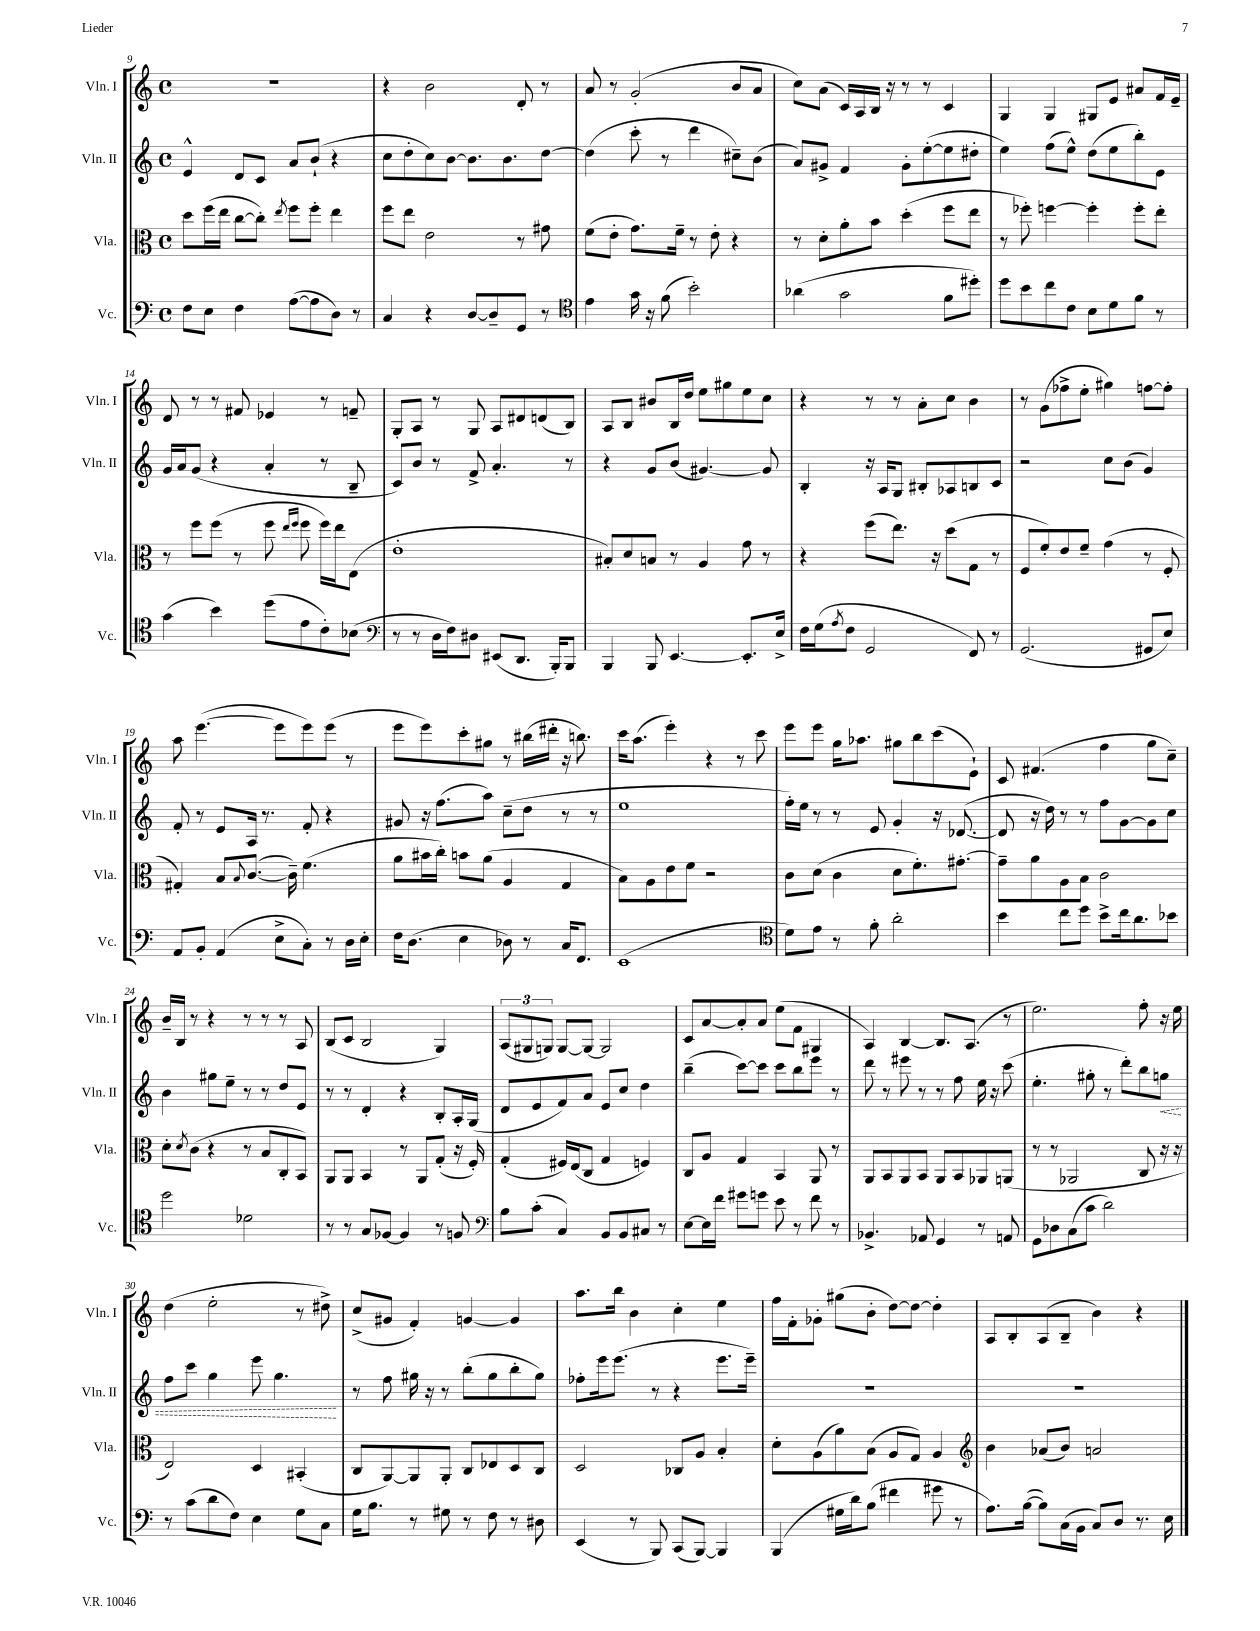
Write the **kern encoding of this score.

**kern	**kern	**kern	**dynam	**kern
*part4	*part3	*part2	*part2	*part1
*staff4	*staff3	*staff2	*staff2	*staff1
*I"Vc.	*I"Vla.	*I"Vln. II	*	*I"Vln. I
*I'Vc.	*I'Vla.	*I'Vln. II	*	*I'Vln. I
*clefF4	*clefC3	*clefG2	*	*clefG2
*k[]	*k[]	*k[]	*	*k[]
*M4/4	*M4/4	*M4/4	*	*M4/4
*met(c)	*met(c)	*met(c)	*	*met(c)
=9	=9	=9	=9	=9
8F\L	8dd\L	4e^^/	.	1r
8E\J	(16ff\L	.	.	.
.	16ee\JJ	.	.	.
4F\	[8cc\L	8d/L	.	.
.	8cc'\J])	8c/J	.	.
.	8qee/	.	.	.
([8A\L	8ff\L	8a/L	.	.
8A\]	8ff'\J	(8b`/J	.	.
8D\J)	4ee\	4r	.	.
8r	.	.	.	.
=10	=10	=10	=10	=10
4C/	8ff\L	8cc\L	.	4r
.	8ee\J	8dd'\	.	.
4r	2e\	8cc\)	.	2b\
.	.	[8b\J	.	.
[8D/L	.	8.b\L]	.	.
8D~/]	.	.	.	.
.	.	8.b\	.	.
8GG/J	8r	.	.	8d'/
8r	8g#X\	[8dd\J	.	8r
=11	=11	=11	=11	=11
*clefC4	*	*	*	*
4e\	(8f\L	(4dd\]	.	8a/
.	8e'\J	.	.	8r
16g\	8.g\L)	8ccc'\	.	(2g'/
16r	.	.	.	.
(8f\	.	8r	.	.
.	16f~\Jk	.	.	.
2b'\)	8r	4ddd\	.	.
.	8e'\	.	.	.
.	4r	8cc#X~\L)	.	8b/L
.	.	(8b\J	.	8a/J
=12	=12	=12	=12	=12
(4a-X\	8r	8a/L)	.	8cc\L)
.	8d'\L	8g#X^/J	.	(8a\J
2g\	8a'\	4f/	.	16c/LL)
.	.	.	.	16A/
.	8b\J	.	.	16B/JJ
.	.	.	.	16r
.	(4dd'\	8g#'\L	.	8r
.	.	([8ee'\	.	8r
8f\L	8ff\L	8ee\]	.	4c/
8dd#X'\J)	8ee\J	8dd#X'\J	.	.
=13	=13	=13	=13	=13
8dd\L	8r	4ee\)	.	4G/
8b\	8ff-X'\)	.	.	.
8cc\	[4ffn\	(8ff\L	.	4G/
8c\J	.	8ee^^\J)	.	.
8B\L	4ff'\]	(8dd\L	.	8G#X/L
8d\	.	8ee\	.	8e/J
8f\J	8ff'\L	8bb'\)	.	8a#X/L
8r	8ee'\J	8e\J	.	16f/L
.	.	.	.	16e~/JJ
!!LO:LB:g=z
=14	=14	=14	=14	=14
(4g\	8r	16g/LL	.	8d/
.	.	16a/J	.	.
.	8ff\L	(8g/J	.	8r
4b\)	(8ff\J	4r	.	8r
.	8r	.	.	8f#X/
(8dd\L	8ff\	4a'/	.	4e-X/
.	16qqee/LL	.	.	.
.	16qqff/JJ	.	.	.
8e\	8ff\	.	.	.
8c'\)	16ff\LL)	8r	.	8r
.	16ee\J	.	.	.
(8B-X\J	(8E\J	8B~/	.	8fn~/
=15	=15	=15	=15	=15
*clefF4	*	*	*	*
8r	1e'	8c/L)	.	8G'/L
8r	.	8b/J	.	8A/J
16D\LL	.	8r	.	8r
16F\J)	.	.	.	.
8D#X\J	.	8f^/	.	8G/
(8EE#X/L	.	4.a'/	.	8A/L
8.DD/J	.	.	.	8d#X/
.	.	.	.	(8dn/
16BBB'/KL)	.	.	.	.
8BBB/J	.	8r	.	8B/J)
=16	=16	=16	=16	=16
4BBB/	8B#X'/L)	4r	.	8A/L
.	8d/	.	.	8B/J
8BBB/	8Bn/J	8g/L	.	8b#X/L
[4.EE/	8r	(8b/J	.	16B/L
.	.	.	.	16dd/JJ
.	4A/	[4.g#X/)	.	8ee\L
.	.	.	.	8gg#X\
8.EE'/L]	8g\	.	.	8ee\
.	8r	8g#/]	.	8cc\J
16E^/Jk	.	.	.	.
=17	=17	=17	=17	=17
16F\LL	4r	4B'/	.	4r
(16G\J	.	.	.	.
8qA/	.	.	.	.
8F\J	.	.	.	.
2GG/	(8ff\L	16r	.	8r
.	.	16A/KL	.	.
.	8.ee\J)	8G/J	.	8r
.	.	8B#X'/L	.	8a'\L
.	16r	.	.	.
.	(8dd\L	8A-X/	.	8cc\J
8FF/)	8G\J	8Bn/	.	4b\
8r	8r	8c/J	.	.
=18	=18	=18	=18	=18
(2.GG/	8F/L	2r	.	8r
.	8f'/)	.	.	(8g\L
.	8e/	.	.	8ff-X^\
.	8f~/J	.	.	8ee'\J
.	(4g\	8cc\L	.	4gg#X\)
.	.	(8b\J	.	.
8GG#X/L	8r	4g/)	.	[8ffn\L
8E/J)	8F'/	.	.	8ff'\J]
!!LO:LB:g=z
=19	=19	=19	=19	=19
8AA/L	4G#X'/)	8f'/	.	8aa\
8BB'/J	.	8r	.	([4.eee\
(4AA/	8B/L	8e/L	.	.
.	8qqB/	.	.	.
.	([8.c/J	16A/Jk	.	.
.	.	8.r	.	.
8E^\L	.	.	.	8eee\L]
.	16c~\])	.	.	.
8C'\J)	(4.f\	8f'/	.	8eee\)
8r	.	4r	.	(8eee\J
16D\LL	.	.	.	8r
16E'\JJ	.	.	.	.
=20	=20	=20	=20	=20
16F\KL	8a\L	8g#X/	.	8eee\L
(8.D\J	.	.	.	.
.	16b#X\L	16r	.	8eee\)
.	16cc'\JJ)	(8.ff\L	.	.
4E\	8bn\L	.	.	8ccc'\
.	(8a\J	8aa\J)	.	8gg#X\J
8D-X\)	4A/	(8cc~\L	.	8r
8r	.	8dd\J	.	(16bb#X\LL
.	.	.	.	16ddd#X'\JJ
16C/KL	4G/	8r	.	16r
8.FF/J	.	.	.	8.bbn\)
.	.	8r	.	.
=21	=21	=21	=21	=21
(1EE	8B\L)	1ee	.	16ccc\KL
.	.	.	.	(8.aa\J
.	8A\	.	.	.
.	8e\	.	.	4eee'\)
.	8f\J	.	.	.
.	2r	.	.	4r
.	.	.	.	8r
.	.	.	.	8ccc\
=22	=22	=22	=22	=22
*clefC4	*	*	*	*
8d\L)	8c\L	16ff'\LL)	.	8eee\L
.	.	16ee\JJ	.	.
8e\J	(8d\J	8r	.	8eee\J
8r	4c\	8r	.	16gg\KL
.	.	.	.	8.aa-X\J
8f'\	.	8e/	.	.
2a'\	8d\L	4g'/	.	8gg#X\L
.	8.f'\)	.	.	8bb\
.	.	16r	.	(8ccc\
.	[8.g#X'\J	([8.d-X/	.	.
.	.	.	.	8e`\J)
=23	=23	=23	=23	=23
4b\	8g#~\L]	8d-/]	.	8c/
.	8a\	16r	.	(4.f#X/
.	.	16dd\)	.	.
8cc\L	8A\	8r	.	.
8dd\J	8B\J	8r	.	.
8b^\L	2c\	8ff\L	.	4ff\
16cc\k	.	[8g\	.	.
8.a\	.	.	.	.
.	.	8g\]	.	8gg\L
8b-X\J	.	8cc\J	.	8cc~\J)
!!LO:LB:g=z
=24	=24	=24	=24	=24
2dd\	8d'\L	4b\	.	16b~/LL
.	.	.	.	16B/JJ
.	8qd/	.	.	.
.	(8c\J	.	.	8r
.	4r	8gg#X\L	.	4r
.	.	8ee~\J	.	.
2d-X\	8r	8r	.	8r
.	8B/L	8r	.	8r
.	8C'/	8dd/L	.	8r
.	8BB/J)	8e/J	.	8A/
=25	=25	=25	=25	=25
8r	8AA/L	8r	.	(8B/L
8r	8AA/J	8r	.	8c/J
8G/L	4BB/	4d'/	.	2B/
[8F-X/J	.	.	.	.
4F-/]	8r	4r	.	.
.	8AA/L	.	.	.
8r	(8G'/J	8B'/L	.	4G/)
8Fn/	16r	16A'/L	.	.
.	16F'/)	(16G/JJ	.	.
=26	=26	=26	=26	=26
*clefF4	*	*	*	*
8B\L	(4G'/	8d/L	.	(12A/L
.	.	.	.	12G#X/
(8c'\J	.	8e/	.	.
.	.	.	.	12Gn/J)
4C/)	16F#X/LL)	8f/)	.	[8G/L
.	(16E/J	.	.	.
.	8C/J	8a/J	.	8G/J_
8BB/L	4G/	8e/L	.	2G/]
8BB/	.	8cc/J	.	.
8C#X/J	4Fn/)	4dd\	.	.
8r	.	.	.	.
=27	=27	=27	=27	=27
[8E\L	8C/L	(4bb~\	.	8c/L
16E\L]	8A/J	.	.	[8a/
16f\JJ	.	.	.	.
8g#X\L	4G/	[8ccc\L)	.	8a'/]
8gn\J	.	8ccc\J]	.	8a/J
8e\	4BB/	8ccc\L	.	(8ee\L
8r	.	8bb\	.	8f\J
8f\	8AA/	8eee\J	.	4G#X/
8r	8r	8r	.	.
=28	=28	=28	=28	=28
4.BB-X^/	8AA/L	8ddd\	.	4A/)
.	8BB/	8r	.	.
.	8AA/	8eee#X\	.	[4B/
8AA-X/	8BB/J	8r	.	.
4GG/	8AA/L	8r	.	8.B/L]
.	8BB/	8ff\	.	.
.	.	.	.	(8.A/J
8r	8AA-X/	16ee\	.	.
.	.	16r	.	.
8AAn/	(8AAn/J	(8ccc\	.	8r
=29	=29	=29	=29	=29
8GG\L	8r	4.ee'\	.	2.ee\)
8D-X\	8r	.	.	.
(8C\	2AA-X/	.	.	.
8c\J	.	8gg#X'\	.	.
2d\)	.	8r	.	.
.	.	8ddd'\L)	.	.
.	8C/	8bb\	.	8ff'\
!	!	!	!LO:HP:b	!
.	16r	8ggn\J	<	16r
.	16r	.	.	16ee\
!!LO:LB:g=z
=30	=30	=30	=30	=30
8r	2E/)	8ff\L	.	(4dd\
(8c\L	.	8ccc\J	.	.
8d\	.	4gg\	.	2ee'\
8F\J)	.	.	.	.
4E\	4D/	8eee\	.	.
.	.	4.gg\	.	.
8G\L	(4BB#X'/	.	.	8r
8C\J	.	.	.	8dd#X^\)
.	.	.	[	.
=31	=31	=31	=31	=31
16G\KL	8C/L	8r	.	(8cc^/L
8.B\J	.	.	.	.
.	[8AA/)	8ff\	.	8g#X/J
8r	8AA/]	16gg#X\	.	4f'/)
.	.	16r	.	.
8G#X\	8AA'/J	8r	.	.
8r	8C/L	(8bb'\L	.	[4gn/
8F\	8E-X/	8gg#\	.	.
8r	8D/	8bb'\	.	4g/]
8D#X\	8C/J	8gg#\J)	.	.
=32	=32	=32	=32	=32
(4EE/	2D/	8ff-X'\L	.	8.aa\L
.	.	16eee\k	.	.
.	.	(8.eee\J	.	16bb\Jk
8r	.	.	.	4b\
8BBB/)	.	8r	.	.
(8CC/L	8C-X/L	4r	.	4cc'\
[8BBB/J)	8A/J	.	.	.
4BBB/]	4B'/	8.eee\L	.	4ee\
.	.	16eee~\Jk)	.	.
=33	=33	=33	=33	=33
(4BBB/	8d'\L	1r	.	16ff\LL
.	.	.	.	16f'\J
.	(8A\	.	.	8g-X'\J
16G#X\LL	8a\)	.	.	(8gg#X\L
16d\J)	.	.	.	.
(8B\J	(8B\J	.	.	8b'\J
4f#X\	8A/L	.	.	[8dd\L)
.	8G/J)	.	.	8dd\J_
8g#X\	4A/	.	.	4dd'\]
8r	.	.	.	.
=34	=34	=34	=34	=34
*	*clefG2	*	*	*
8.A\L)	4b\	1r	.	8A/L
.	.	.	.	8B'/
([16B\Jk	.	.	.	.
8B\L])	(8a-X/L	.	.	(8A/
(16C\L	8b/J)	.	.	8B~/J
16BB\JJ	.	.	.	.
8C/L)	2an/	.	.	4b\)
8D/J	.	.	.	.
8.r	.	.	.	4r
16E\	.	.	.	.
==	==	==	==	==
*-	*-	*-	*-	*-
